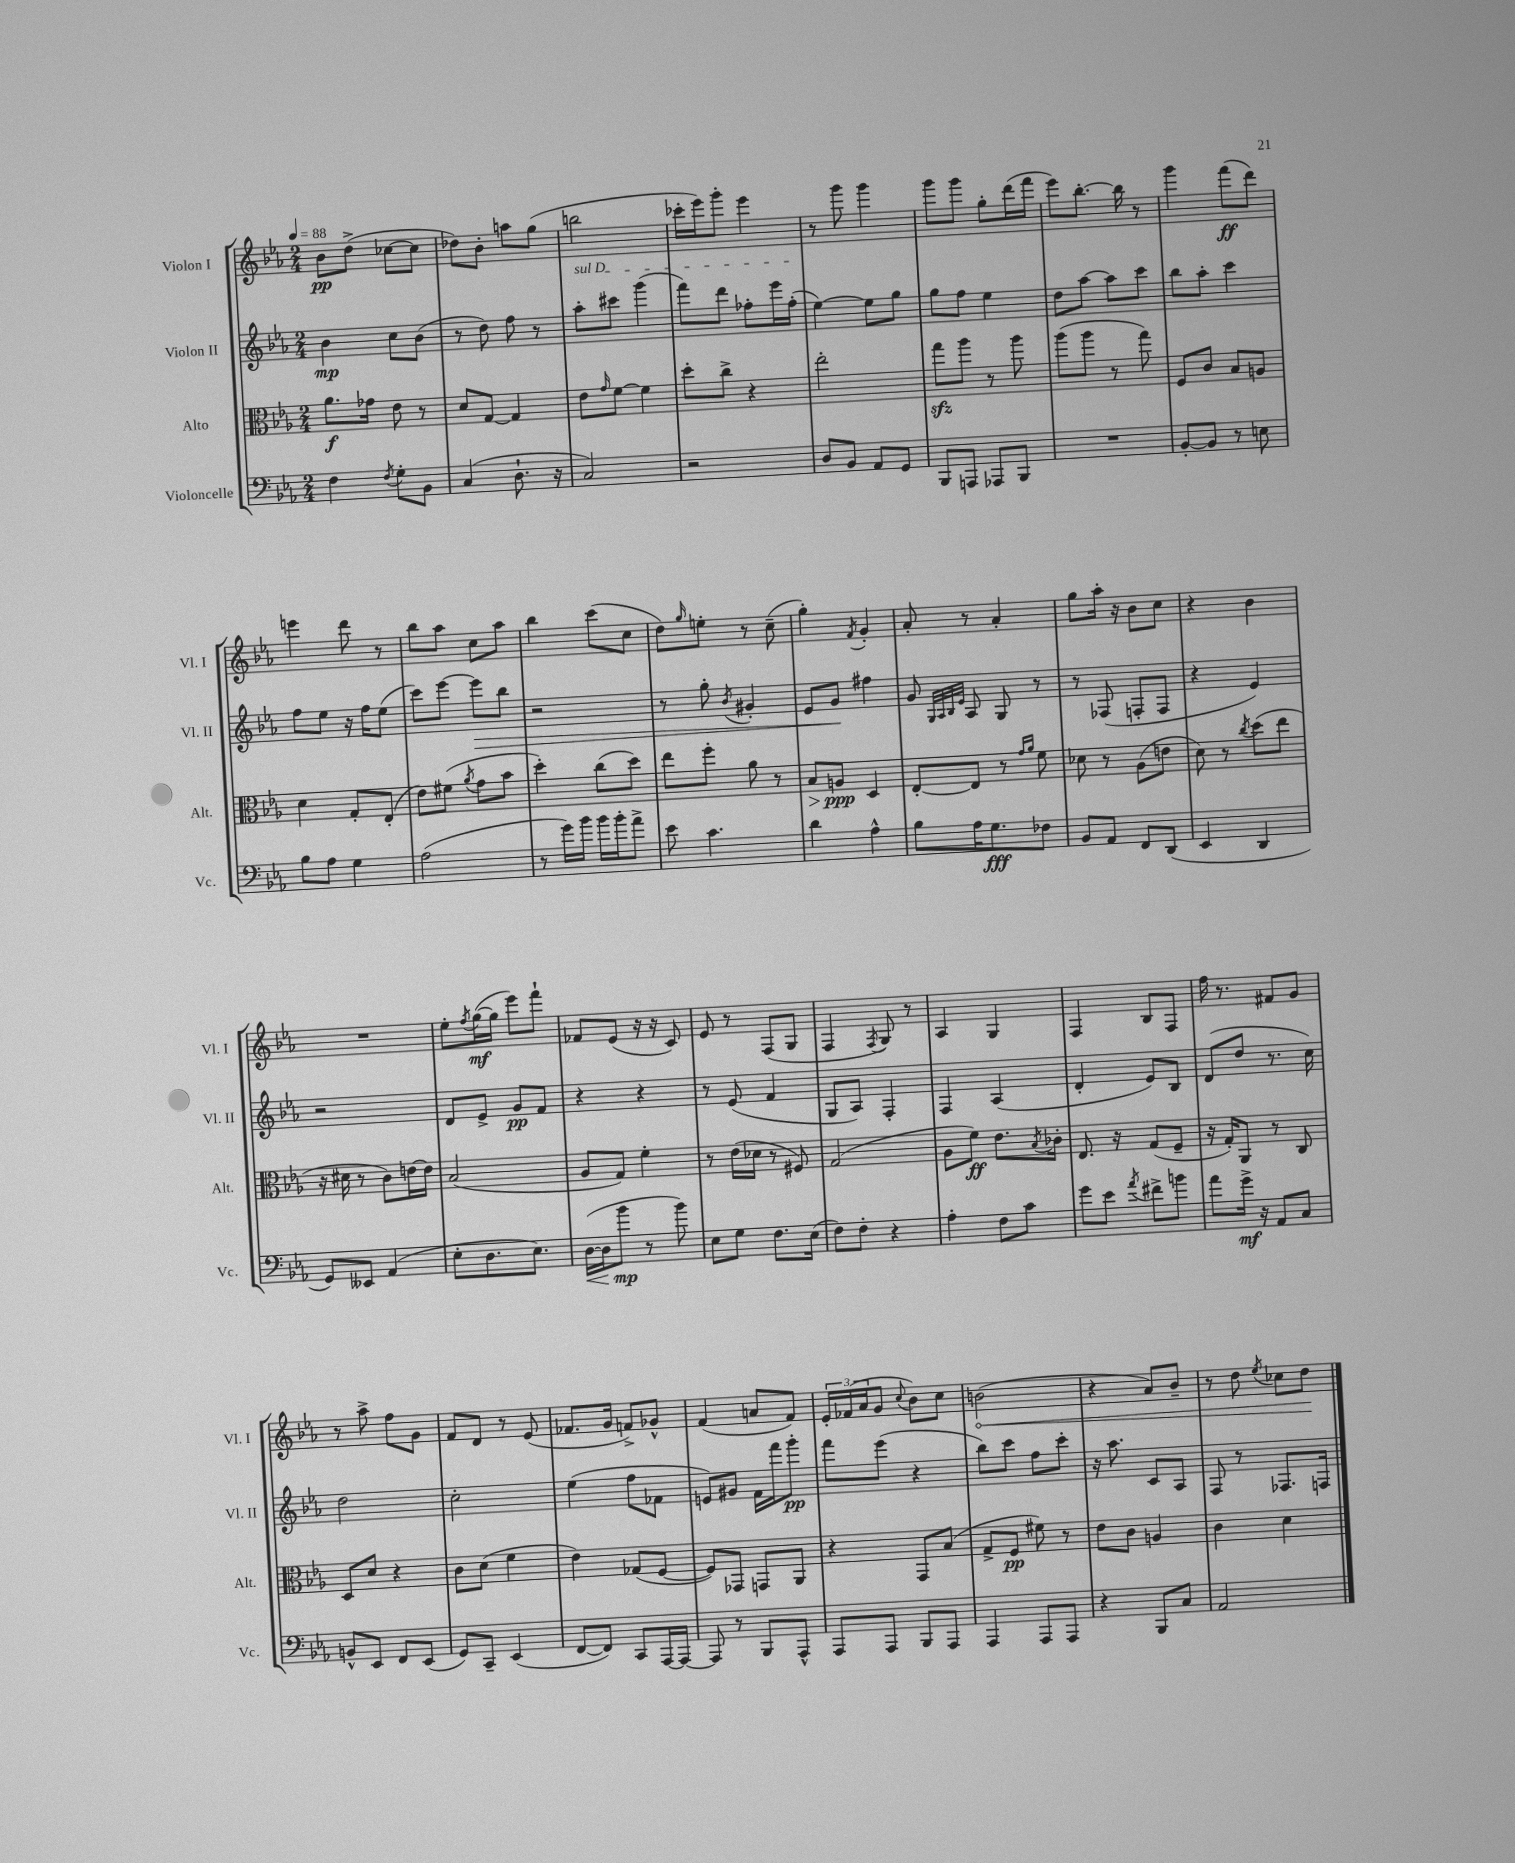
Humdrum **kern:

**kern	**dynam	**kern	**dynam	**kern	**dynam	**kern	**dynam
*part4	*part4	*part3	*part3	*part2	*part2	*part1	*part1
*staff4	*staff4	*staff3	*staff3	*staff2	*staff2	*staff1	*staff1
*I"Violoncelle	*	*I"Alto	*	*I"Violon II	*	*I"Violon I	*
*I'Vc.	*	*I'Alt.	*	*I'Vl. II	*	*I'Vl. I	*
*clefF4	*	*clefC3	*	*clefG2	*	*clefG2	*
*k[b-e-a-]	*	*k[b-e-a-]	*	*k[b-e-a-]	*	*k[b-e-a-]	*
*M2/4	*	*M2/4	*	*M2/4	*	*M2/4	*
*MM88	*	*MM88	*	*MM88	*	*MM88	*
=1	=1	=1	=1	=1	=1	=1	=1
4F\	.	8.a-\L	f	4b-\	mp	8b-\L	pp
.	.	.	.	.	.	(8dd^\J	.
.	.	16g-X\Jk	.	.	.	.	.
8qF/	.	.	.	.	.	.	.
8G'\L	.	8e-\	.	8cc\L	.	[8cc-X\L	.
8BB-\J	.	8r	.	(8b-\J	.	8cc-\J]	.
=2	=2	=2	=2	=2	=2	=2	=2
(4C/	.	8d/L	.	8r	.	8dd-X\L)	.
.	.	[8G/J	.	8dd\)	.	8b-'\J	.
8.D`\	.	4G/]	.	8ff\	.	8aan\L	.
.	.	.	.	8r	.	(8gg\J	.
16r	.	.	.	.	.	.	.
=3	=3	=3	=3	=3	=3	=3	=3
!	!	!	!	!LO:TX:a:i:t=sul D	!	!	!
2C/)	.	8e-\L	.	8aa-'\L	.	2bbn\	.
.	.	16qqg/	.	.	.	.	.
.	.	[8f\J	.	8ccc#X\J	.	.	.
.	.	4f\]	.	(4ggg\	.	.	.
=4	=4	=4	=4	=4	=4	=4	=4
2r	.	8dd'\L	.	8fff\L)	.	16ccc-X'\LL	.
.	.	.	.	.	.	16eee-\J)	.
.	.	8cc^\J	.	8ddd\J	.	8ggg'\J	.
.	.	4r	.	8ff-X'\L	.	4eee-\	.
.	.	.	.	16eee-\L	.	.	.
.	.	.	.	(16ff-'\JJ	.	.	.
=5	=5	=5	=5	=5	=5	=5	=5
8D/L	.	2ee-'\	.	[4ee-\)	.	8r	.
8BB-/J	.	.	.	.	.	8ggg\	.
8AA-/L	.	.	.	8ee-\L]	.	4ggg\	.
8GG/J	.	.	.	8gg\J	.	.	.
=6	=6	=6	=6	=6	=6	=6	=6
8BBB-/L	.	8ggzz\L	.	8gg\L	.	8ggg\L	.
8AAAn/J	.	8aa-\J	.	8ff\J	.	8ggg\J	.
8AAA-X/L	.	8r	.	4ee-\	.	8gg'\L	.
8BBB-/J	.	8aa-\	.	.	.	(16ddd\L	.
.	.	.	.	.	.	16fff\JJ	.
=7	=7	=7	=7	=7	=7	=7	=7
2r	.	(8aa-\L	.	8dd\L	.	8eee-\L)	.
.	.	8aa-\J	.	[8aa-\J	.	[8.bb-'\J	.
.	.	8r	.	8aa-\L]	.	.	.
.	.	.	.	.	.	16bb-\]	.
.	.	8gg\)	.	8ccc\J	.	8r	.
=8	=8	=8	=8	=8	=8	=8	=8
[8BB-'/L	.	8F/L	.	8bb-\L	.	4ggg\	.
8BB-/J]	.	8c/J	.	8aa-'\J	.	.	.
8r	.	8B-/L	.	4ccc\	.	(8fff\L	ff
8En\	.	8An/J	.	.	.	8ddd\J)	.
!!LO:LB:g=z
=9	=9	=9	=9	=9	=9	=9	=9
8B-\L	.	4d\	.	8ff\L	.	4eeen\	.
8A-\J	.	.	.	8ee-\J	.	.	.
4G\	.	8G'/L	.	16r	.	8ddd\	.
.	.	.	.	16ff\KL	.	.	.
.	.	(8E-'/J	.	(8ee-\J	.	8r	.
=10	=10	=10	=10	=10	=10	=10	=10
(2A-\	.	8e-\L)	.	8ccc\L)	.	8bb-\L	.
.	.	(8f#X\J	.	[8eee-\J	.	8aa-\J	.
.	.	8qa-/	.	.	.	.	.
!	!	!	!	!	!LO:HP:b	!	!
.	.	8g\L	.	8eee-\L]	>	8cc\L	.
.	.	8b-\J	.	8bb-\J	.	8aa-\J	.
=11	=11	=11	=11	=11	=11	=11	=11
8r	.	4dd'\)	.	2r	.	4bb-\	.
16g\LL)	.	.	.	.	.	.	.
16b-\JJ	.	.	.	.	.	.	.
16b-\LL	.	(8cc\L	.	.	.	(8ccc\L	.
16b-'\J	.	.	.	.	.	.	.
8a-^\J	.	8dd\J)	.	.	.	8cc\J	.
=12	=12	=12	=12	=12	=12	=12	=12
8e-\	.	8ee-\L	.	8r	.	8dd\L)	.
.	.	.	.	.	.	16qqgg/	.
4.c\	.	8ff'\J	.	8gg'\	.	8een'\J	.
.	.	.	.	8qb-/	.	.	.
.	.	8a-\	.	4g#X'/	.	8r	.
.	.	8r	.	.	.	(8cc~\	.
=13	=13	=13	=13	=13	=13	=13	=13
!	!	!	!LO:HP:b	!	!	!	!
4d\	.	8B-/L	>	8e-/L	.	4gg'\)	.
.	.	8An/J	ppp	8g/J	.	.	.
.	.	.	.	.	.	8qf/	.
4A-^^\	.	4D/	]	4ff#X\	]	4g'/	.
=14	=14	=14	=14	=14	=14	=14	=14
8B-\L	.	[8E-'/L	.	8g/	.	8a-'/	.
.	.	.	.	32qqG/LLL	.	.	.
.	.	.	.	32qqA-/	.	.	.
.	.	.	.	32qqB-/	.	.	.
.	.	.	.	32qqe-/JJJ	.	.	.
16A-\K	.	8E-/J]	.	8A-/	.	8r	.
8.G\	fff	.	.	.	.	.	.
.	.	8r	.	8G/	.	4a-'/	.
.	.	16qqg/LL	.	.	.	.	.
.	.	16qqa-/JJ	.	.	.	.	.
8F-X\J	.	8f\	.	8r	.	.	.
=15	=15	=15	=15	=15	=15	=15	=15
8BB-/L	.	8d-X\	.	8r	.	8gg\L	.
8AA-/J	.	8r	.	(8F-X/	.	16aa-'\Jk	.
.	.	.	.	.	.	16r	.
8FF/L	.	(8A-\L	.	8Fn'/L	.	8b-\L	.
(8DD/J	.	8en\J	.	8F/J	.	8cc\J	.
=16	=16	=16	=16	=16	=16	=16	=16
4EE-/	.	8d\)	.	4r	.	4r	.
.	.	8r	.	.	.	.	.
.	.	8qcc/	.	.	.	.	.
4DD/	.	(8dd\L	.	4e-/)	.	4b-\	.
.	.	8ee-\J	.	.	.	.	.
!!LO:LB:g=z
=17	=17	=17	=17	=17	=17	=17	=17
8GG/L)	.	16r	.	2r	.	2r	.
.	.	16d#X\	.	.	.	.	.
8EE--X/J	.	8r	.	.	.	.	.
(4AA-/	.	8c\L)	.	.	.	.	.
.	.	[16en\L	.	.	.	.	.
.	.	16e\JJ]	.	.	.	.	.
=18	=18	=18	=18	=18	=18	=18	=18
8E-'\L	.	(2B-/	.	8d/L	.	8ee-'\L	.
.	.	.	.	.	.	8qff/	.
8.D\	.	.	.	8e-^/J	.	([16gg\L	mf
.	.	.	.	.	.	16gg\JJ]	.
.	.	.	.	8g/L	pp	8eee-\L)	.
8.E-\J)	.	.	.	.	.	.	.
.	.	.	.	8f/J	.	8fff`\J	.
=19	=19	=19	=19	=19	=19	=19	=19
!	!LO:HP:b	!	!	!	!	!	!
([16D\LL	<	8A-/L	.	4r	.	8f-X/L	.
16D\J]	.	.	.	.	.	.	.
8b-\J	mp	8G/J)	.	.	.	(8e-/J	.
8r	[	4f'\	.	4r	.	16r	.
.	.	.	.	.	.	16r	.
8b-\)	.	.	.	.	.	8c/)	.
=20	=20	=20	=20	=20	=20	=20	=20
8E-\L	.	8r	.	8r	.	8e-/	.
8G\J	.	(16e-\LL	.	(8e-/	.	8r	.
.	.	16d-X\JJ	.	.	.	.	.
8.F\L	.	8r	.	4f/	.	(8F/L	.
.	.	8F#X/)	.	.	.	8G/J	.
(16E-\Jk	.	.	.	.	.	.	.
=21	=21	=21	=21	=21	=21	=21	=21
8F\L)	.	(2G/	.	8G/L	.	4F/	.
8F'\J	.	.	.	8A-/J)	.	.	.
.	.	.	.	.	.	8qF/	.
4r	.	.	.	4F'/	.	8G/)	.
.	.	.	.	.	.	8r	.
=22	=22	=22	=22	=22	=22	=22	=22
4A-'\	.	8A-\L	.	4F/	.	4A-/	.
.	.	8f\J)	ff	.	.	.	.
8F\L	.	8.e-\L	.	(4A-/	.	4G/	.
8c\J	.	.	.	.	.	.	.
.	.	8qB-/	.	.	.	.	.
.	.	16c-X'\Jk	.	.	.	.	.
=23	=23	=23	=23	=23	=23	=23	=23
8g\L	.	8.E-/	.	4d'/	.	4F/	.
8e-\J	.	.	.	.	.	.	.
.	.	16r	.	.	.	.	.
8qa-/	.	.	.	.	.	.	.
8f#X^\L	.	(8G/L	.	8e-/L)	.	8B-/L	.
8bn\J	.	8F~/J	.	8B-/J	.	8F/J	.
=24	=24	=24	=24	=24	=24	=24	=24
8a-\L	.	16r	.	(8d/L	.	16ff\	.
.	.	16G'/KL)	.	.	.	8.r	.
16g^\Jk	mf	8AA-/J	.	8dd/J	.	.	.
16r	.	.	.	.	.	.	.
8AA-/L	.	8r	.	8.r	.	8f#X/L	.
8C/J	.	8C/	.	.	.	8g/J	.
.	.	.	.	16cc\)	.	.	.
!!LO:LB:g=z
=25	=25	=25	=25	=25	=25	=25	=25
8BBn^^/L	.	8D/L	.	2dd\	.	8r	.
8EE-/J	.	8d/J	.	.	.	8aa-^\	.
8FF/L	.	4r	.	.	.	8ff\L	.
(8EE-/J	.	.	.	.	.	8g\J	.
=26	=26	=26	=26	=26	=26	=26	=26
8GG/L)	.	8c\L	.	2cc'\	.	8f/L	.
8CC~/J	.	(8d\J	.	.	.	8d/J	.
(4EE-/	.	4f\	.	.	.	8r	.
.	.	.	.	.	.	(8e-/	.
=27	=27	=27	=27	=27	=27	=27	=27
[8FF/L	.	4e-\)	.	(4ee-\	.	8.f-X/L	.
8FF/J])	.	.	.	.	.	.	.
.	.	.	.	.	.	16g/Jk	.
8CC/L	.	(8G-X/L	.	8ff\L	.	8fn^/L)	.
[16AAA-/L	.	[8F/J	.	8f-X\J	.	8g-X^^/J	.
16AAA-/JJ_	.	.	.	.	.	.	.
=28	=28	=28	=28	=28	=28	=28	=28
8AAA-/]	.	8F/L])	.	8en/L)	.	(4f/	.
8r	.	8GG-X/J	.	8g#X/J	.	.	.
8BBB-/L	.	8GGn/L	.	16f\LL	.	8an/L	.
.	.	.	.	16fff\J	.	.	.
8AAA-^^/J	.	8AA-/J	.	8ggg'\J	pp	8f/J)	.
=29	=29	=29	=29	=29	=29	=29	=29
8AAA-/L	.	4r	.	8fff\L	.	24e-'/LL	.
.	.	.	.	.	.	(24f-X/	.
.	.	.	.	.	.	24a-/J	.
8AAA-/J	.	.	.	(8eee-\J	.	8g/J	.
.	.	.	.	.	.	8qqcc/	.
8BBB-/L	.	8GG/L	.	4r	.	8b-\L)	.
8AAA-/J	.	(8B-/J	.	.	.	8cc\J	.
=30	=30	=30	=30	=30	=30	=30	=30
!	!	!	!	!	!	!	!LO:HP:b
4AAA-/	.	8G^/L	.	8bb-\L)	.	(2bn\	<
.	.	8F/J	pp	8ccc\J	.	.	.
8AAA-/L	.	8f#X\)	.	8ff\L	.	.	.
8AAA-/J	.	8r	.	8ccc'\J	.	.	.
=31	=31	=31	=31	=31	=31	=31	=31
4r	.	8e-\L	.	16r	.	4r	.
.	.	.	.	8.aa-\	.	.	.
.	.	8c\J	.	.	.	.	.
8BBB-/L	.	4An/	.	8c/L	.	8a-/L)	.
8C/J	.	.	.	8A-/J	.	8b-~/J	.
=32	=32	=32	=32	=32	=32	=32	=32
2AA-/	.	4c\	.	8F/	.	8r	.
.	.	.	.	8r	.	8dd\	.
.	.	.	.	.	.	8qee-/	.
.	.	4d\	.	8.F-X/L	.	8cc-X\L	.
.	.	.	.	.	.	8dd\J	.
.	.	.	.	16Fn/Jk	.	.	.
.	.	.	.	.	.	.	[
==	==	==	==	==	==	==	==
*-	*-	*-	*-	*-	*-	*-	*-
